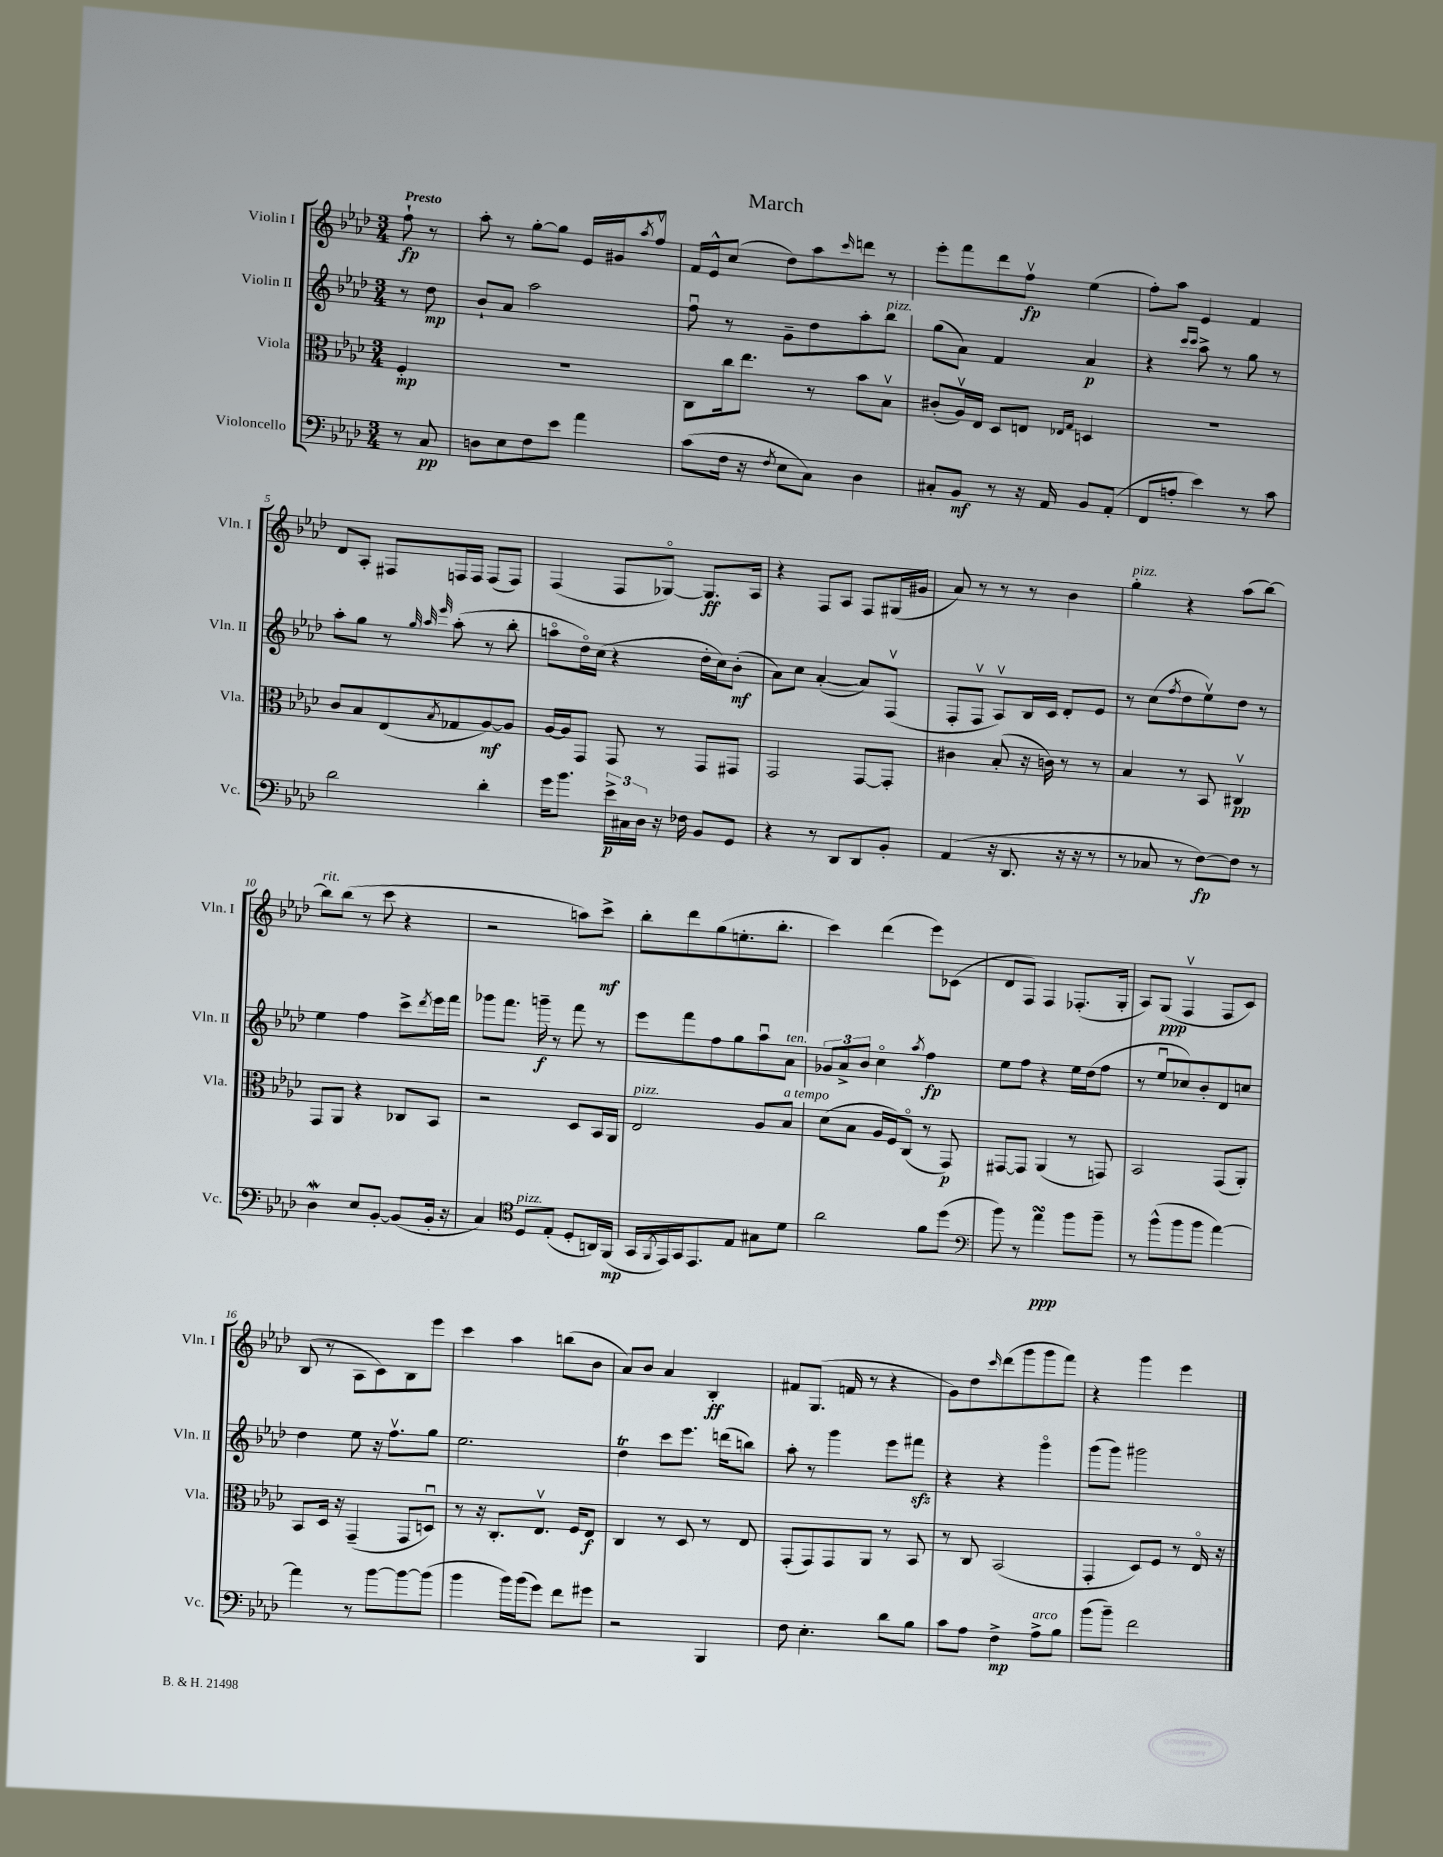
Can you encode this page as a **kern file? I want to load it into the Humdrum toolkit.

**kern	**dynam	**kern	**dynam	**kern	**dynam	**kern	**dynam
*part4	*part4	*part3	*part3	*part2	*part2	*part1	*part1
*staff4	*staff4	*staff3	*staff3	*staff2	*staff2	*staff1	*staff1
*I"Violoncello	*	*I"Viola	*	*I"Violin II	*	*I"Violin I	*
*I'Vc.	*	*I'Vla.	*	*I'Vln. II	*	*I'Vln. I	*
*clefF4	*	*clefC3	*	*clefG2	*	*clefG2	*
*k[b-e-a-d-]	*	*k[b-e-a-d-]	*	*k[b-e-a-d-]	*	*k[b-e-a-d-]	*
*M3/4	*	*M3/4	*	*M3/4	*	*M3/4	*
=	=	=	=	=	=	=	=
!	!	!	!	!	!	!LO:TX:a:B:t=Presto	!
8r	.	4F'/	mp	8r	.	8ff`\	fp
8C/	pp	.	.	8dd-\	mp	8r	.
=1	=1	=1	=1	=1	=1	=1	=1
8Dn\L	.	2.r	.	8b-`/L	.	8aa-'\	.
8E-\	.	.	.	8a-/J	.	8r	.
8F\	.	.	.	2aa-\	.	[8gg'\L	.
8e-\J	.	.	.	.	.	8gg\J]	.
4a-\	.	.	.	.	.	16e-/LL	.
.	.	.	.	.	.	16g#X/J	.
.	.	.	.	.	.	8qaa-/	.
.	.	.	.	.	.	8ffv/J	.
=2	=2	=2	=2	=2	=2	=2	=2
(8c\L	.	8C\L	.	8ffu\	.	16f/LL	.
.	.	.	.	.	.	16e-^^/J	.
16F\Jk	.	16cc\k	.	8r	.	(8cc/J	.
16r	.	8.ee-\J	.	.	.	.	.
8qF/	.	.	.	.	.	.	.
8E-\L	.	.	.	8g~\L	.	8dd-\L)	.
8C\J)	.	8r	.	8dd-\	.	8aa-\	.
.	.	.	.	.	.	16qqccc/	.
4D-\	.	8b-\L	.	8aa-'\	.	8dddn\J	.
!	!	!	!	!LO:TX:a:i:t=pizz.	!	!	!
.	.	8B-v\J	.	8bb-\J	.	8r	.
=3	=3	=3	=3	=3	=3	=3	=3
8C#X'/L	.	(8c#X'/L	.	(8gg\L	.	8eee-'\L	.
8BB-/J	mf	16A-v/L)	.	8a-\J)	.	8fff\	.
.	.	16E-/JJ	.	.	.	.	.
8r	.	8D-/L	.	4f/	.	8ddd-\	.
16r	.	8En/J	.	.	.	8ffv\J	fp
16AA-/	.	.	.	.	.	.	.
.	.	16qqE-X/LL	.	.	.	.	.
.	.	16qqG/JJ	.	.	.	.	.
8BB-/L	.	4Dn/	.	4a-/	p	(4ee-\	.
(8AA-'/J	.	.	.	.	.	.	.
=4	=4	=4	=4	=4	=4	=4	=4
8FF/L	.	2.r	.	4r	.	8ff'\L)	.
8An'/J	.	.	.	.	.	8aa-\J	.
.	.	.	.	16qqccc/LL	.	.	.
.	.	.	.	16qqccc/JJ	.	.	.
4e-\)	.	.	.	8aa-^\	.	4e-/	.
.	.	.	.	8r	.	.	.
8r	.	.	.	8gg\	.	4f/	.
8c\	.	.	.	8r	.	.	.
!!LO:LB:g=z
=5	=5	=5	=5	=5	=5	=5	=5
2d-\	.	8c/L	.	8aa-'\L	.	8d-/L	.
.	.	8B-/	.	8gg\J	.	8A-'/J	.
.	.	(8E-/	.	8r	.	8F#X/L	.
.	.	.	.	32qqgg/	.	.	.
.	.	.	.	32qqaa-/	.	.	.
.	.	8qB-/	.	32qqeee-/	.	.	.
.	.	8G-X/	.	(8aa-'\	.	16Fn/L	.
.	.	.	.	.	.	16F/JJ	.
4d-'\	.	[8A-/)	mf	8r	.	(8F/L	.
.	.	8A-/J]	.	8bb-'\	.	8F/J)	.
=6	=6	=6	=6	=6	=6	=6	=6
16g\KL	.	[16A-/LL	.	8aan\L	.	(4F/	.
8.b-\J	.	16A-/J]	.	.	.	.	.
.	.	8GG/J	.	16dd-\L)	.	.	.
.	.	.	.	(16cc\JJ	.	.	.
24e-^\LL	p	8GG/	.	4r	.	8F/L	.
24C#X\	.	.	.	.	.	.	.
24D-\JJ	.	.	.	.	.	.	.
16r	.	8r	.	.	.	[8G-X/J)	.
16F-X\	.	.	.	.	.	.	.
8BB-/L	.	8GG/L	.	16dd-'\LL	.	8.G-/L]	ff
.	.	.	.	16cc\J)	.	.	.
8GG/J	.	8GG#X/J	.	(8b-'\J	mf	.	.
.	.	.	.	.	.	16A-/Jk	.
=7	=7	=7	=7	=7	=7	=7	=7
4r	.	2GG/	.	8a-\L)	.	4r	.
.	.	.	.	8cc\J	.	.	.
8r	.	.	.	([4a-'/	.	8F/L	.
8DD-/L	.	.	.	.	.	8A-/J	.
8DD-/	.	[8GG/L	.	8a-/L])	.	8F/L	.
8BB-'/J	.	8GG'/J]	.	(8Fv/J	.	(16G#X/L	.
.	.	.	.	.	.	16g#X/JJ	.
=8	=8	=8	=8	=8	=8	=8	=8
(4AA-/	.	4c#X\	.	8F'/L	.	8a-/)	.
.	.	.	.	8Fv/J	.	8r	.
16r	.	(8B-'/	.	8A-v/L)	.	8r	.
8.DD-/	.	.	.	.	.	.	.
.	.	16r	.	16B-/L	.	8r	.
.	.	16cn\)	.	16c/JJ	.	.	.
16r	.	8r	.	8d-'/L	.	4b-\	.
16r	.	.	.	.	.	.	.
8r	.	8r	.	8e-/J	.	.	.
=9	=9	=9	=9	=9	=9	=9	=9
!	!	!	!	!	!	!LO:TX:a:i:t=pizz.	!
8r	.	4B-/	.	8r	.	4gg'\	.
8C-X/	.	.	.	(8cc\L	.	.	.
.	.	.	.	8qff/	.	.	.
8r	.	8r	.	8dd-\	.	4r	.
[8F\L)	fp	8BB-/	.	8ee-v\)	.	.	.
8F\J]	.	4C#Xv/	pp	8dd-\J	.	(8aa-\L	.
8r	.	.	.	8r	.	[8bb-\J)	.
!!LO:LB:g=z
=10	=10	=10	=10	=10	=10	=10	=10
!	!	!	!	!	!	!LO:TX:a:i:t=rit.	!
4D-w\	.	8GG/L	.	4ee-\	.	8bb-\L]	.
.	.	8AA-/J	.	.	.	(8bb-\J	.
8E-/L	.	4r	.	4ff\	.	8r	.
[8BB-'/J	.	.	.	.	.	8ccc\	.
(8BB-/L]	.	8C-X/L	.	8ccc^\L	.	4r	.
.	.	.	.	8qddd-/	.	.	.
16BB-'/Jk	.	8BB-/J	.	16eee-\L	.	.	.
16r	.	.	.	16fff\JJ	.	.	.
=11	=11	=11	=11	=11	=11	=11	=11
4C/)	.	2r	.	8ggg-X\L	.	2r	.
.	.	.	.	8.fff\J	.	.	.
*clefC4	*	*	*	*	*	*	*
!LO:TX:a:i:t=pizz.	!	!	!	!	!	!	!
8D-/L	.	.	.	.	.	.	.
.	.	.	.	16gggn~\	f	.	.
(8E-'/J	.	.	.	8r	.	.	.
8D-'/L	.	8D-/L	.	8fff\	.	8aan\L)	.
16AAn/L)	.	16BB-/L	.	8r	.	8ccc^\J	mf
(16FF/JJ	mp	16AA-/JJ	.	.	.	.	.
=12	=12	=12	=12	=12	=12	=12	=12
!	!	!LO:TX:a:i:t=pizz.	!	!	!	!	!
16GG/LL	.	2E-/	.	8eee-\L	.	8bb-'\L	.
8qFF/	.	.	.	.	.	.	.
16EE-/)	.	.	.	.	.	.	.
16GG/J	.	.	.	8fff\	.	8ddd-\	.
8.EE-/	.	.	.	.	.	.	.
.	.	.	.	8ff\	.	(8gg\	.
8E-/J	.	.	.	8gg\	.	8.een'\	.
8G#X\L	.	8A-/L	.	8aa-u\	.	.	.
.	.	.	.	.	.	8.bb-'\J	.
!	!	!	!	!LO:TX:a:i:t=ten.	!	!	!
!	!	!LO:TX:a:i:t=a tempo	!	!	!	!	!
8d-\J	.	8B-/J	.	8a-\J	.	.	.
=13	=13	=13	=13	=13	=13	=13	=13
2a-\	.	(8d-\L	.	12g-X/L	.	4ccc\)	.
.	.	.	.	12a-^/	.	.	.
.	.	8B-\J	.	.	.	.	.
.	.	.	.	12b-/J	.	.	.
.	.	16A-/LL	.	4cc\	.	(4ddd-\	.
.	.	16F/J)	.	.	.	.	.
.	.	(8C/J	.	.	.	.	.
.	.	.	.	8qaa-/	.	.	.
8f\L	.	8r	.	4ff\	fp	8eee-\L)	.
(8dd-\J	.	8GG/)	p	.	.	(8c-X\J	.
=14	=14	=14	=14	=14	=14	=14	=14
*clefF4	*	*	*	*	*	*	*
8b-\)	.	[8GG#X/L	.	8ee-\L	.	8d-/L	.
8r	.	8GG#/J]	.	8ff\J	.	8F/J)	.
4a-sSSs\	ppp	(4AA-/	.	4r	.	4F/	.
8b-\L	.	8r	.	16ee-\LL	.	(8.F-X'/L	.
.	.	.	.	(16dd-\J	.	.	.
8b-~\J	.	8GGn/)	.	8ff\J	.	.	.
.	.	.	.	.	.	16G'/Jk	.
=15	=15	=15	=15	=15	=15	=15	=15
8r	.	2BB-/	.	8r	.	8A-/L)	.
(8b-^^\L	.	.	.	8ee-u/L	.	(8G/J	ppp
8b-\	.	.	.	8cc-X/)	.	4Fv/	.
8b-\J	.	.	.	8b-'/	.	.	.
[4a-\)	.	(8GG/L	.	8d-/	.	8F/L	.
.	.	8AA-'/J)	.	8ccn/J	.	8c/J)	.
!!LO:LB:g=z
=16	=16	=16	=16	=16	=16	=16	=16
4a-\]	.	8BB-/L	.	4dd-\	.	(8B-/	.
.	.	16D-/Jk	.	.	.	8r	.
.	.	16r	.	.	.	.	.
8r	.	(4GG~/	.	8ee-\	.	8A-\L	.
[8b-\L	.	.	.	16r	.	8c\)	.
.	.	.	.	8.ffv\L	.	.	.
8b-\_	.	8GG/L	.	.	.	8B-\	.
(8b-\J]	.	8Dnu/J)	.	8gg\J	.	8eee-\J	.
=17	=17	=17	=17	=17	=17	=17	=17
4b-\	.	8r	.	2.ee-\	.	4ccc\	.
.	.	16r	.	.	.	.	.
.	.	8.C'/L	.	.	.	.	.
16b-\LL)	.	.	.	.	.	4aa-\	.
(16b-\J	.	.	.	.	.	.	.
8g\J)	.	8.E-v/J	.	.	.	.	.
8f\L	.	.	.	.	.	(8bbn\L	.
.	.	16F/KL	.	.	.	.	.
8g#X\J	.	8E-/J	f	.	.	8b-\J	.
=18	=18	=18	=18	=18	=18	=18	=18
2r	.	4C/	.	4dd-T\	.	8a-/L)	.
.	.	.	.	.	.	8b-/J	.
.	.	8r	.	8ccc\L	.	4a-/	.
.	.	8D-/	.	8.eee-\J	.	.	.
4BBB-/	.	8r	.	.	.	4B-'/	ff
.	.	.	.	(16dddn\KL	.	.	.
.	.	8E-/	.	8bbn\J)	.	.	.
=19	=19	=19	=19	=19	=19	=19	=19
8F\	.	(8GG'/L	.	8aa-'\	.	8f#X/L	.
4.E-'\	.	8GG/)	.	8r	.	(8.G/J	.
.	.	8GG/	.	4ggg\	.	.	.
.	.	.	.	.	.	16fn/	.
.	.	8AA-/J	.	.	.	8r	.
8d-\L	.	8r	.	8eee-\L	.	4r	.
8B-\J	.	8BB-/	.	8fff#Xzz\J	.	.	.
=20	=20	=20	=20	=20	=20	=20	=20
8c\L	.	8r	.	4r	.	8g\L)	.
8A-\J	.	8C/	.	.	.	8dd-\	.
.	.	.	.	.	.	16qqccc/	.
4F^\	mp	(2BB-/	.	4r	.	(8ddd-\	.
.	.	.	.	.	.	8ggg\	.
!LO:TX:a:i:t=arco	!	!	!	!	!	!	!
8A-^\L	.	.	.	4ggg\	.	8ggg\	.
8B-\J	.	.	.	.	.	8fff\J)	.
=21	=21	=21	=21	=21	=21	=21	=21
(8b-\L	.	4GG'/	.	(8ggg\L	.	4r	.
8b-~\J)	.	.	.	8ggg\J)	.	.	.
2f\	.	8D-/L)	.	2ggg#X\	.	4ggg\	.
.	.	8F/J	.	.	.	.	.
.	.	8r	.	.	.	4eee-\	.
.	.	16E-/	.	.	.	.	.
.	.	16r	.	.	.	.	.
==	==	==	==	==	==	==	==
*-	*-	*-	*-	*-	*-	*-	*-
